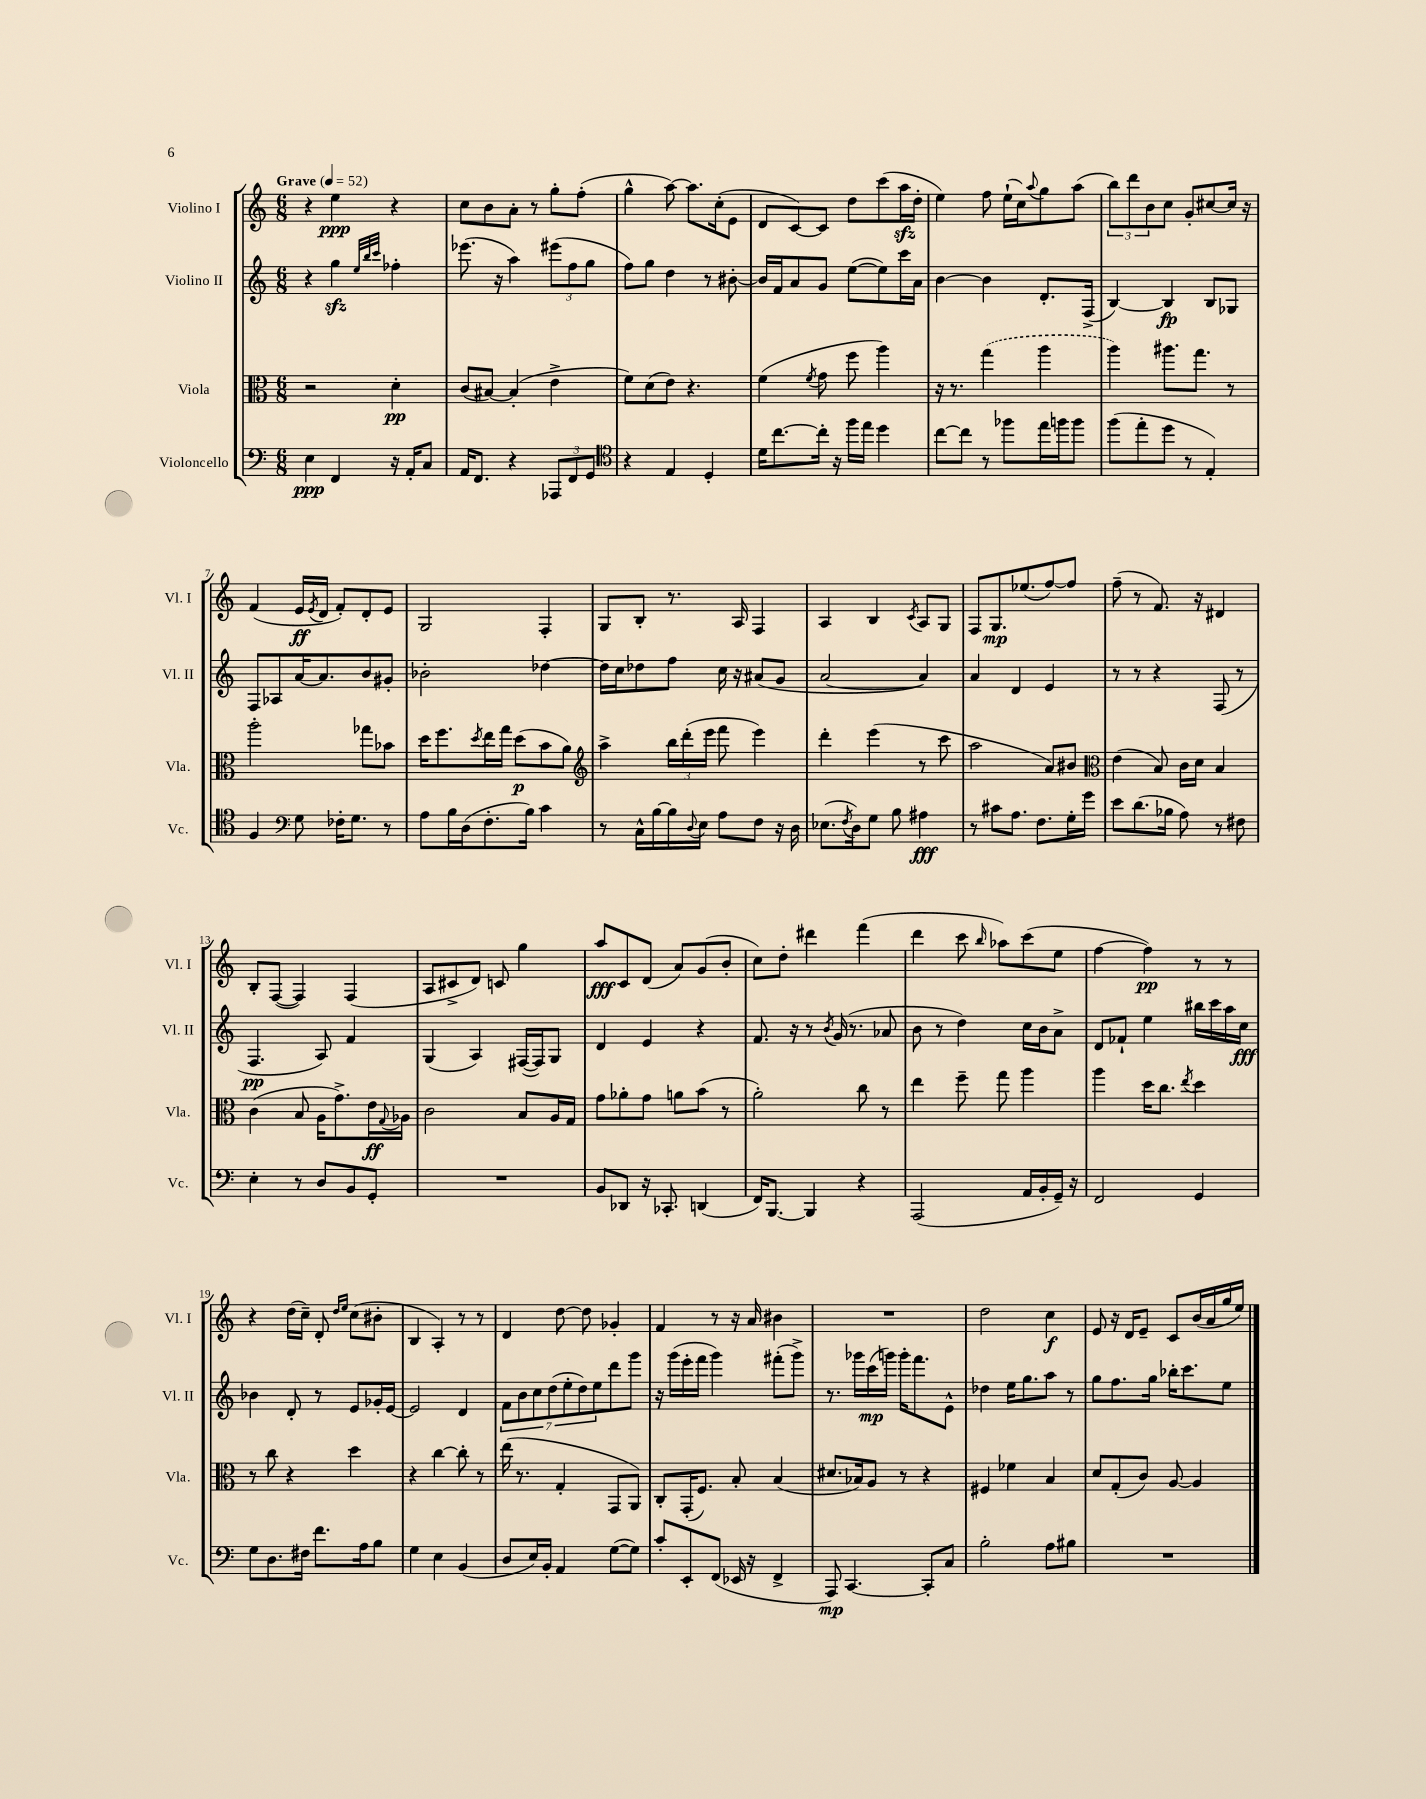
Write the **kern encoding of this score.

**kern	**kern	**kern	**kern
*staff4	*staff3	*staff2	*staff1
*clefF4	*clefC3	*clefG2	*clefG2
*k[]	*k[]	*k[]	*k[]
*M6/8	*M6/8	*M6/8	*M6/8
*MM52	*MM52	*MM52	*MM52
4E	2r	4r	4r
4FF	.	4gg	4ee
.	.	32qqee	.
.	.	32qqbb	.
.	.	32qqccc	.
16r	4d'	4ff-'	4r
16AA'	.	.	.
8C	.	.	.
=	=	=	=
16AA	(8c	(8.eee-	8cc
8.FF	.	.	.
.	[8B#)	.	8b
.	.	16r	.
4r	(4B#']	4aa)	8a'
.	.	.	8r
12AAA-	4e^	(12eee#	8gg'
12FF	.	12ff	.
.	.	.	(8ff'
12GG	.	12gg	.
=	=	=	=
*clefC4	*	*	*
4r	8f)	8ff)	4gg^^
.	(8d	8gg	.
4E	8e)	4dd	[8aa)
.	4.r	.	8.aa]
4D'	.	8r	.
.	.	.	(16cc'
.	.	[8b#'	8e
=	=	=	=
16d	(4f	16b#]	8d
[8.cc	.	16f	.
.	.	8a	[8c)
.	8qf	.	.
16cc']	8g	8g	8c]
16r	.	.	.
16ff	8ff	([8ee	8dd
16ee	.	.	.
4dd	4aa)	8ee])	(8ccc
.	.	16ccc	16aa
.	.	16a	16dd'
=	=	=	=
[8cc	16r	[4b	4ee)
.	8.r	.	.
8cc]	.	.	.
8r	(4gg	4b]	8ff
8ff-	.	.	(16ee`
.	.	.	16cc)
.	.	.	8qqaa
16ee	4aa	8.d'	8gg
16ff	.	.	.
8ff	.	.	(8aa
.	.	(16F^	.
=	=	=	=
(8ff	4aa)	[4B)	12bb)
.	.	.	12ddd
8ee'	.	.	.
.	.	.	12b
8dd	8.aa#	4B]	8cc
8r	.	.	8g'
.	8.gg	.	.
4E')	.	8B	[8cc#
.	8r	8G-	16cc#]
.	.	.	16r
=	=	=	=
4F	2aa'	8F	(4f
.	.	8A-	.
*clefF4	*	*	*
8G	.	[16a	16e
.	.	.	8qe
.	.	8.a]	16d
16F-'	.	.	8f')
8.G	.	.	.
.	8gg-	8b	8d'
8r	8b-	8g#'	8e
=	=	=	=
8A	16dd	2b-'	2G
.	8.ff	.	.
16B	.	.	.
(16D	.	.	.
.	8qdd	.	.
8.F'	16ee	.	.
.	16gg	.	.
.	(8dd	.	.
16B)	.	.	.
4c	8b	[4dd-	4F'
.	8a)	.	.
=	=	=	=
*	*clefG2	*	*
8r	4aa^	16dd-]	8G
.	.	16cc	.
16C^^	.	8dd-	8B'
[16B	.	.	.
16B]	24bb	8ff	8.r
.	(24ddd'	.	.
8qqD	.	.	.
16E	.	.	.
.	24eee	.	.
8A	8fff	16cc	.
.	.	16r	16A
8F	4eee)	(8a#	4F
16r	.	8g	.
16D	.	.	.
=	=	=	=
(8.E-	4ddd'	[2a	4A
8qF	.	.	.
16D)	.	.	.
8G	(4eee	.	4B
8B	.	.	.
.	.	.	8qc
4A#	8r	4a])	8A
.	8ccc	.	8G
=	=	=	=
8r	2aa	4a	8F
8c#	.	.	8.G
8.A	.	4d	.
.	.	.	(8.ee-
8.F	.	.	.
.	8a)	4e	[8ff)
16G'	8b#	.	8ff]
16g	.	.	.
=	=	=	=
*	*clefC3	*	*
8e	(4e	8r	(8ff~
(8.d	.	8r	8r
.	8B)	4r	8.f)
16B-	.	.	.
8A)	16c	.	.
.	16d	.	16r
8r	4B	(8F	4d#
8F#	.	8r	.
=	=	=	=
4E'	(4c	4.F	8B'
.	.	.	([8F
8r	8B	.	4F])
8D	16A	8A)	.
.	8.g^)	.	.
8BB	.	4f	(4F
8GG'	16e	.	.
.	8qqG	.	.
.	16A-	.	.
=	=	=	=
2.r	2c	(4G	8A
.	.	.	8c#^
.	.	4A)	8d)
.	.	.	8c
.	8B	([16F#	4gg
.	.	16F#])	.
.	16A	8G	.
.	16G	.	.
=	=	=	=
8BB	8g	4d	8aa
8DD-	8a-'	.	8c
16r	8g	4e	(8d
8.CC-'	.	.	.
.	8a	.	8a)
(4DD	(8b	4r	(8g
.	8r	.	8b'
=	=	=	=
16FF)	2a')	8.f	8cc)
[8.BBB	.	.	.
.	.	.	8dd'
.	.	16r	.
4BBB]	.	8r	4ddd#
.	.	8qb	.
.	.	(16g	.
.	.	8.r	.
4r	8cc	.	(4fff
.	8r	8a-	.
=	=	=	=
(2AAA	4ee	8b	4ddd
.	.	8r	.
.	8ff~	4dd)	8ccc
.	.	.	16qqbb
.	8gg	.	8aa-)
16AA	4aa	16cc	(8ccc
16BB'	.	16b	.
16GG~)	.	8a^	8ee
16r	.	.	.
=	=	=	=
2FF	4aa	8d	[4ff
.	.	8f-`	.
.	16dd	4ee	4ff])
.	8.cc	.	.
.	8qee	.	.
4GG	4dd	16bb#	8r
.	.	16ccc	.
.	.	16aa	8r
.	.	16cc	.
=	=	=	=
8G	8r	4b-	4r
8.D	8cc	.	.
.	4r	8d'	(16dd
16F#	.	.	16cc~)
8.f	.	8r	8d'
.	.	.	16qqdd
.	.	.	16qqee
.	4dd	8e	(8cc
16A	.	.	.
8B	.	16g-'	8b#'
.	.	[16e	.
=	=	=	=
4G	4r	2e]	4B
4E	[4cc	.	4A')
(4BB	8cc']	4d	8r
.	8r	.	8r
=	=	=	=
8D	(16ee	14f	4d
.	8.r	.	.
.	.	14b	.
16E)	.	.	.
.	.	14cc	.
16BB'	.	.	.
.	.	(14dd	.
4AA	4G'	.	[8dd
.	.	14ee'	.
.	.	14dd)	.
.	.	.	8dd]
.	.	14ee	.
([8G	8GG	8ddd	4g-'
8G])	8AA)	8ggg	.
=	=	=	=
8c'	8C'	16r	4f
.	.	(16ggg	.
8EE'	(16GG'	16eee'	.
.	8.F)	16fff	.
(8FF	.	4ggg)	8r
16EE-	8B'	.	16r
16r	.	.	16a
4FF^	(4B	(8fff#'	4b#
.	.	8ggg^)	.
=	=	=	=
8AAA)	8.d#	8.r	2.r
[4.CC	.	.	.
.	16B-)	16ggg-	.
.	8A	(16ccc	.
.	.	16ggg)	.
.	8r	16ggg'	.
.	.	8.fff	.
8CC']	4r	.	.
8C	.	8e^^	.
=	=	=	=
2B'	4F#	4dd-	2dd
.	4f-	16ee	.
.	.	8.gg	.
8A	4B	8aa	4cc
8B#	.	8r	.
=	=	=	=
2.r	8d	8gg	8e
.	(8G'	8.ff	16r
.	.	.	16d
.	8c)	.	8e~
.	.	16gg	.
.	[8A	16bb-'	8c
.	.	8.ccc	.
.	4A]	.	(16b
.	.	.	16a
.	.	8ee	16gg
.	.	.	16ee)
==	==	==	==
*-	*-	*-	*-
